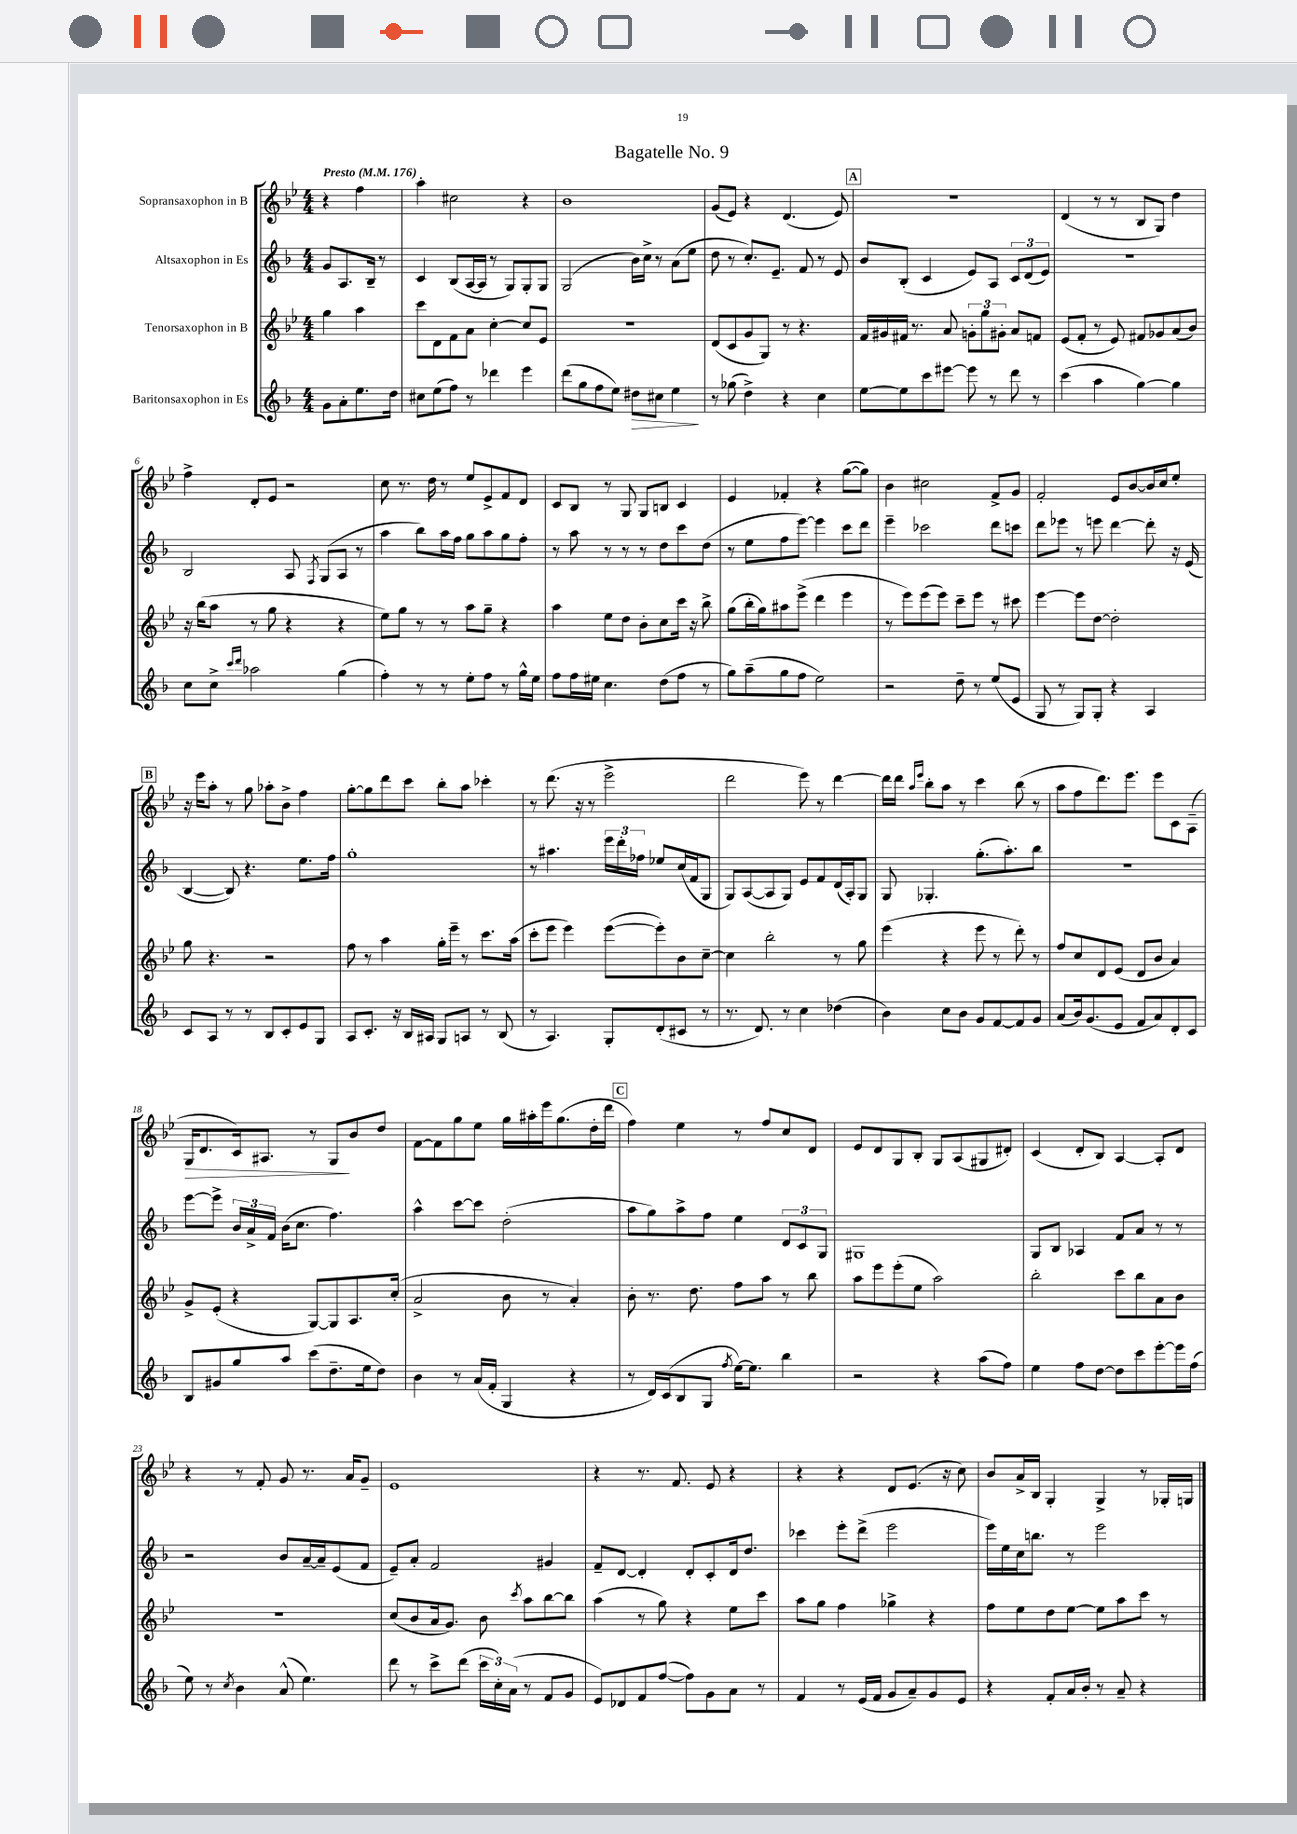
\header { title = "Bagatelle No. 9" }
<<
\new StaffGroup <<
\new Staff = "s0" \with { instrumentName = "Sopransaxophon in B" } {
    \clef treble \key bes \major \numericTimeSignature \time 4/4 \partial 2 \tempo "Presto" 4 = 176
    \autoBeamOff r4 f''4 |
    a''4-. cis''2 r4 |
    bes'1 |
    g'8[( ees'8]) r4 d'4.( ees'8) |
    \mark \markup { \box "A" } R1 |
    d'4( r8 r8 bes8[ g8]) d''4 |
    f''4-> d'8[-. ees'8] r2 |
    c''8 r8. d''16 r8 ees''8[ ees'8-> f'8 d'8] |
    c'8[ bes8] r8 g8 g8[ b8] c'4 |
    ees'4 fes'4-. r4 g''8[~( g''8]) |
    bes'4 cis''2 f'8[-> g'8] |
    f'2-. ees'8[ bes'8~ bes'16 c''16 ees''8]-. |
    \mark \markup { \box "B" } r16 ees'''16[ a''8]-. r8 g''8 aes''8[-. bes'8]-> f''4 |
    g''8[~-. g''8 d'''8 c'''8] bes''8[-. a''8] ces'''4-. |
    r8 d'''8.( r16 r8 ees'''2-> |
    d'''2 ees'''8) r8 d'''4~ |
    d'''16[ d'''16] \grace { a''16[ ees'''16] } bes''8[-. a''8] r8 c'''4 bes''8( r8 |
    a''8[ f''8 d'''8.) ees'''8.] ees'''8[ c'8 a8]--( |
    g16[\> d'8. c'16) ais8.] r8 g8[\! bes'8 d''8] |
    f'8[~ f'8 g''8 ees''8] g''16[ ais''16-. ees'''16 g''8.( d''16-. d'''16] |
    \mark \markup { \box "C" } f''4) ees''4 r8 f''8[ c''8 d'8] |
    ees'8[ d'8 g8 bes8]-. g8[ a8( gis8 dis'8]-.) |
    c'4( d'8[-. bes8]) a4~ a8[-. d'8] |
    r4 r8 f'8-. g'8 r8. a'16[ g'8]-- |
    ees'1 |
    r4 r8. f'8. ees'8 r4 |
    r4 r4 d'8[ ees'8.]( r16 c''8) |
    bes'8[ a'16-> bes16] g4-. g4-> r8 ges16[-. g16] \bar "|." |
}
\new Staff = "s1" \with { instrumentName = "Altsaxophon in Es" } {
    \clef treble \key f \major \numericTimeSignature \time 4/4 \partial 2
    \autoBeamOff g'8[ a8. bes16]-- r8 |
    c'4 bes8[( a16~ a16] r8 g8[) g8-. g8] |
    g2( bes'16[) c''16]-> r8 a'8[( e''8] |
    d''8 r8 c''8.[-.) e'8.]-- f'8 r8 e'8 |
    \mark \markup { \box "A" } bes'8[ bes8]-.( c'4 e'8[) a8] \tuplet 3/2 { c'8[ d'8( e'8]) } |
    R1 |
    bes2 a8 \acciaccatura { f8 } g8[( a8] r8 |
    a''4 bes''8[) a''16 f''16] g''8[ a''8 g''8 f''8]-. |
    r8 a''8 r8 r8 r8 d''8[ c'''8 d''8]( |
    r8 e''8[ f''8 e'''8]~) e'''4 c'''8[ d'''8] |
    e'''4-- ces'''2 d'''8[ c'''8] |
    d'''8[ ees'''8] r8 e'''8 d'''4~ d'''8-. r16 e'16( |
    \mark \markup { \box "B" } bes4~ bes8) r4. e''8.[ f''16] |
    g''1-. |
    r8 ais''4. \tuplet 3/2 { e'''16[ d'''16-. fes''16] } ees''8[ c''16( f'16 g8] |
    g8[) a8~( a8 g8]) e'8[ f'8 d'16( a16-.) g8] |
    g8 ges4.-. g''8.[-.( a''8.-.) bes''8] |
    R1 |
    e'''8[~ e'''8]-> \tuplet 3/2 { bes'16[ a'16-> f'16] } bes'16[( c''8.] f''4.) |
    a''4-^ c'''8[~ c'''8] d''2-.( |
    \mark \markup { \box "C" } a''8[ g''8) a''8-> f''8] e''4 \tuplet 3/2 { d'8[ c'8 g8] } |
    gis1 |
    g8[ bes8] aes4 f'8[ a'8] r8 r8 |
    r2 bes'8[ a'16~-- a'16-- e'8( f'8] |
    e'8[--) a'8]-. f'2 gis'4 |
    f'8[-- d'8]~ d'4-. d'8[-. c'8-. d'16 d''8.] |
    ces'''4 e'''8[-. d'''8]->( e'''2 |
    e'''16[) e''16 c''16 b''8.] r8 e'''2 \bar "|." |
}
\new Staff = "s2" \with { instrumentName = "Tenorsaxophon in B" } {
    \clef treble \key bes \major \numericTimeSignature \time 4/4 \partial 2
    \autoBeamOff g''4 a''4 |
    c'''8[ d'8 f'8 a'8] c''4~-. c''8[ ees'8] |
    R1 |
    d'8[( c'8 g'8 g8]) r8 r4. |
    \mark \markup { \box "A" } f'16[ gis'16 fis'16] r8. a'8 \tuplet 3/2 { g'8[-. g''8 gis'8]-. } a'8[ f'8] |
    ees'8[( f'8]-. r8 ees'8) fis'8[ ges'8 a'8( bes'8]) |
    r16 bes''16[( a''8] r8 g''8 r4 r4 |
    ees''8[) g''8] r8 r8 a''8[ g''8]-- r4 |
    a''4 ees''8[ d''8] bes'8[-. c''8 c'''16] r16 bes''8-> |
    g''8[( bes''16-. g''16) ais''8 ees'''8]->( d'''4 ees'''4 |
    r8 ees'''8[) ees'''8( ees'''8]) c'''8[-- ees'''8] r8 cis'''8 |
    ees'''4~ ees'''8[ d''8]~ d''2-. |
    \mark \markup { \box "B" } g''8 r4. r2 |
    f''8 r8 a''4 g''16[-. ees'''16]-- r8 c'''8.[ a''16]( |
    c'''8[-. ees'''8] ees'''4) ees'''8[~( ees'''8-.) bes'8 c''8]~-- |
    c''4 bes''2-. r8 g''8 |
    ees'''4( r4 ees'''8 r8 d'''8-.) r8 |
    f''8[ c''8 d'8 ees'8]( d'8[ bes'8] a'4) |
    g'8[-> ees'8]-.( r4 g8[~) g8 a8. c''16]-.( |
    a'2-> bes'8 r8 a'4-.) |
    \mark \markup { \box "C" } bes'8-. r8. d''8. f''8[ a''8] r8 bes''8 |
    a''8[ ees'''8 ees'''8-.( ees''8] a''2) |
    bes''2-. c'''8[ bes''8 a'8 bes'8] |
    r1 |
    c''8[( bes'8 a'16 g'8.]) bes'8 \acciaccatura { c'''8 } a''8[ bes''8~ bes''8] |
    a''4( r8 g''8) r4 ees''8[ c'''8] |
    a''8[ g''8] f''4 ges''4-> r4 |
    f''8[ ees''8 d''8 ees''8]~ ees''8[ a''8 c'''8] r8 \bar "|." |
}
\new Staff = "s3" \with { instrumentName = "Baritonsaxophon in Es" } {
    \clef treble \key f \major \numericTimeSignature \time 4/4 \partial 2
    \autoBeamOff g'8[ a'8-. e''8. d''16] |
    cis''8[ e''8( f''8]) r8 des'''4 e'''4 |
    d'''8[( g''8 f''8 e''8]) dis''8[\> cis''8] e''4\! |
    r8 ges''8( d''4->) r4 c''4 |
    \mark \markup { \box "A" } e''8[~ e''8 c'''8 eis'''8]~ eis'''8 r8 d'''8 r8 |
    c'''4( a''4 g''4~) g''4 |
    c''8[ c''8]-> \grace { c'''16[ d'''16] } aes''2 g''4( |
    f''4-.) r8 r8 e''8[-. f''8] r8 g''16[-^ e''16] |
    f''8[ f''16 eis''16] c''4. d''8[( f''8] r8 |
    g''8[) a''8--( g''8 f''8] e''2) |
    r2 d''8-- r8 e''8[( e'8] |
    g8 r8 g8[) g8]-. r4 a4 |
    \mark \markup { \box "B" } c'8[ a8] r8 r8 bes8[ c'8-. e'8 g8] |
    a8[ c'8.]-. r16 bes16[ ais16] g8[ a8] r8 bes8( |
    r8 a4.) g8[-. d'8-.( cis'8] r8 |
    r8. d'8.) r8 c''4 des''4( |
    bes'4) c''8[ bes'8] g'8[ f'8~ f'8 g'8] |
    a'8[( bes'16) g'8.( e'8] f'8[ a'8) d'8-. c'8] |
    bes8[ gis'8 g''8 a''8] c'''8[( d''8.-- e''16 d''8]) |
    bes'4 r8 a'16[( f'16]-. g4 r4 |
    \mark \markup { \box "C" } r8 d'16[) c'16( bes8 g8] \acciaccatura { f''8 } e''16[~) e''8.] bes''4 |
    r2 r4 a''8[( f''8]) |
    e''4 f''8[ d''8]~ d''8[ c'''8 e'''8~-. e'''16 f''16]( |
    e''8) r8 \acciaccatura { c''8 } bes'4 a'8-^( e''4.) |
    d'''8 r8 c'''8[-> d'''8]( \tuplet 3/2 { c'''16[ c''16-.) a'16]( } r8 f'8[ g'8] |
    e'8[) des'8 f'8 f''8]~( f''8[) g'8 a'8] r8 |
    f'4 r8 e'16[( f'16] g'8[ a'8--) g'8 e'8] |
    r4 f'8[-. a'16 bes'16]-. r8 a'8-- r4 \bar "|." |
}
>>
>>
